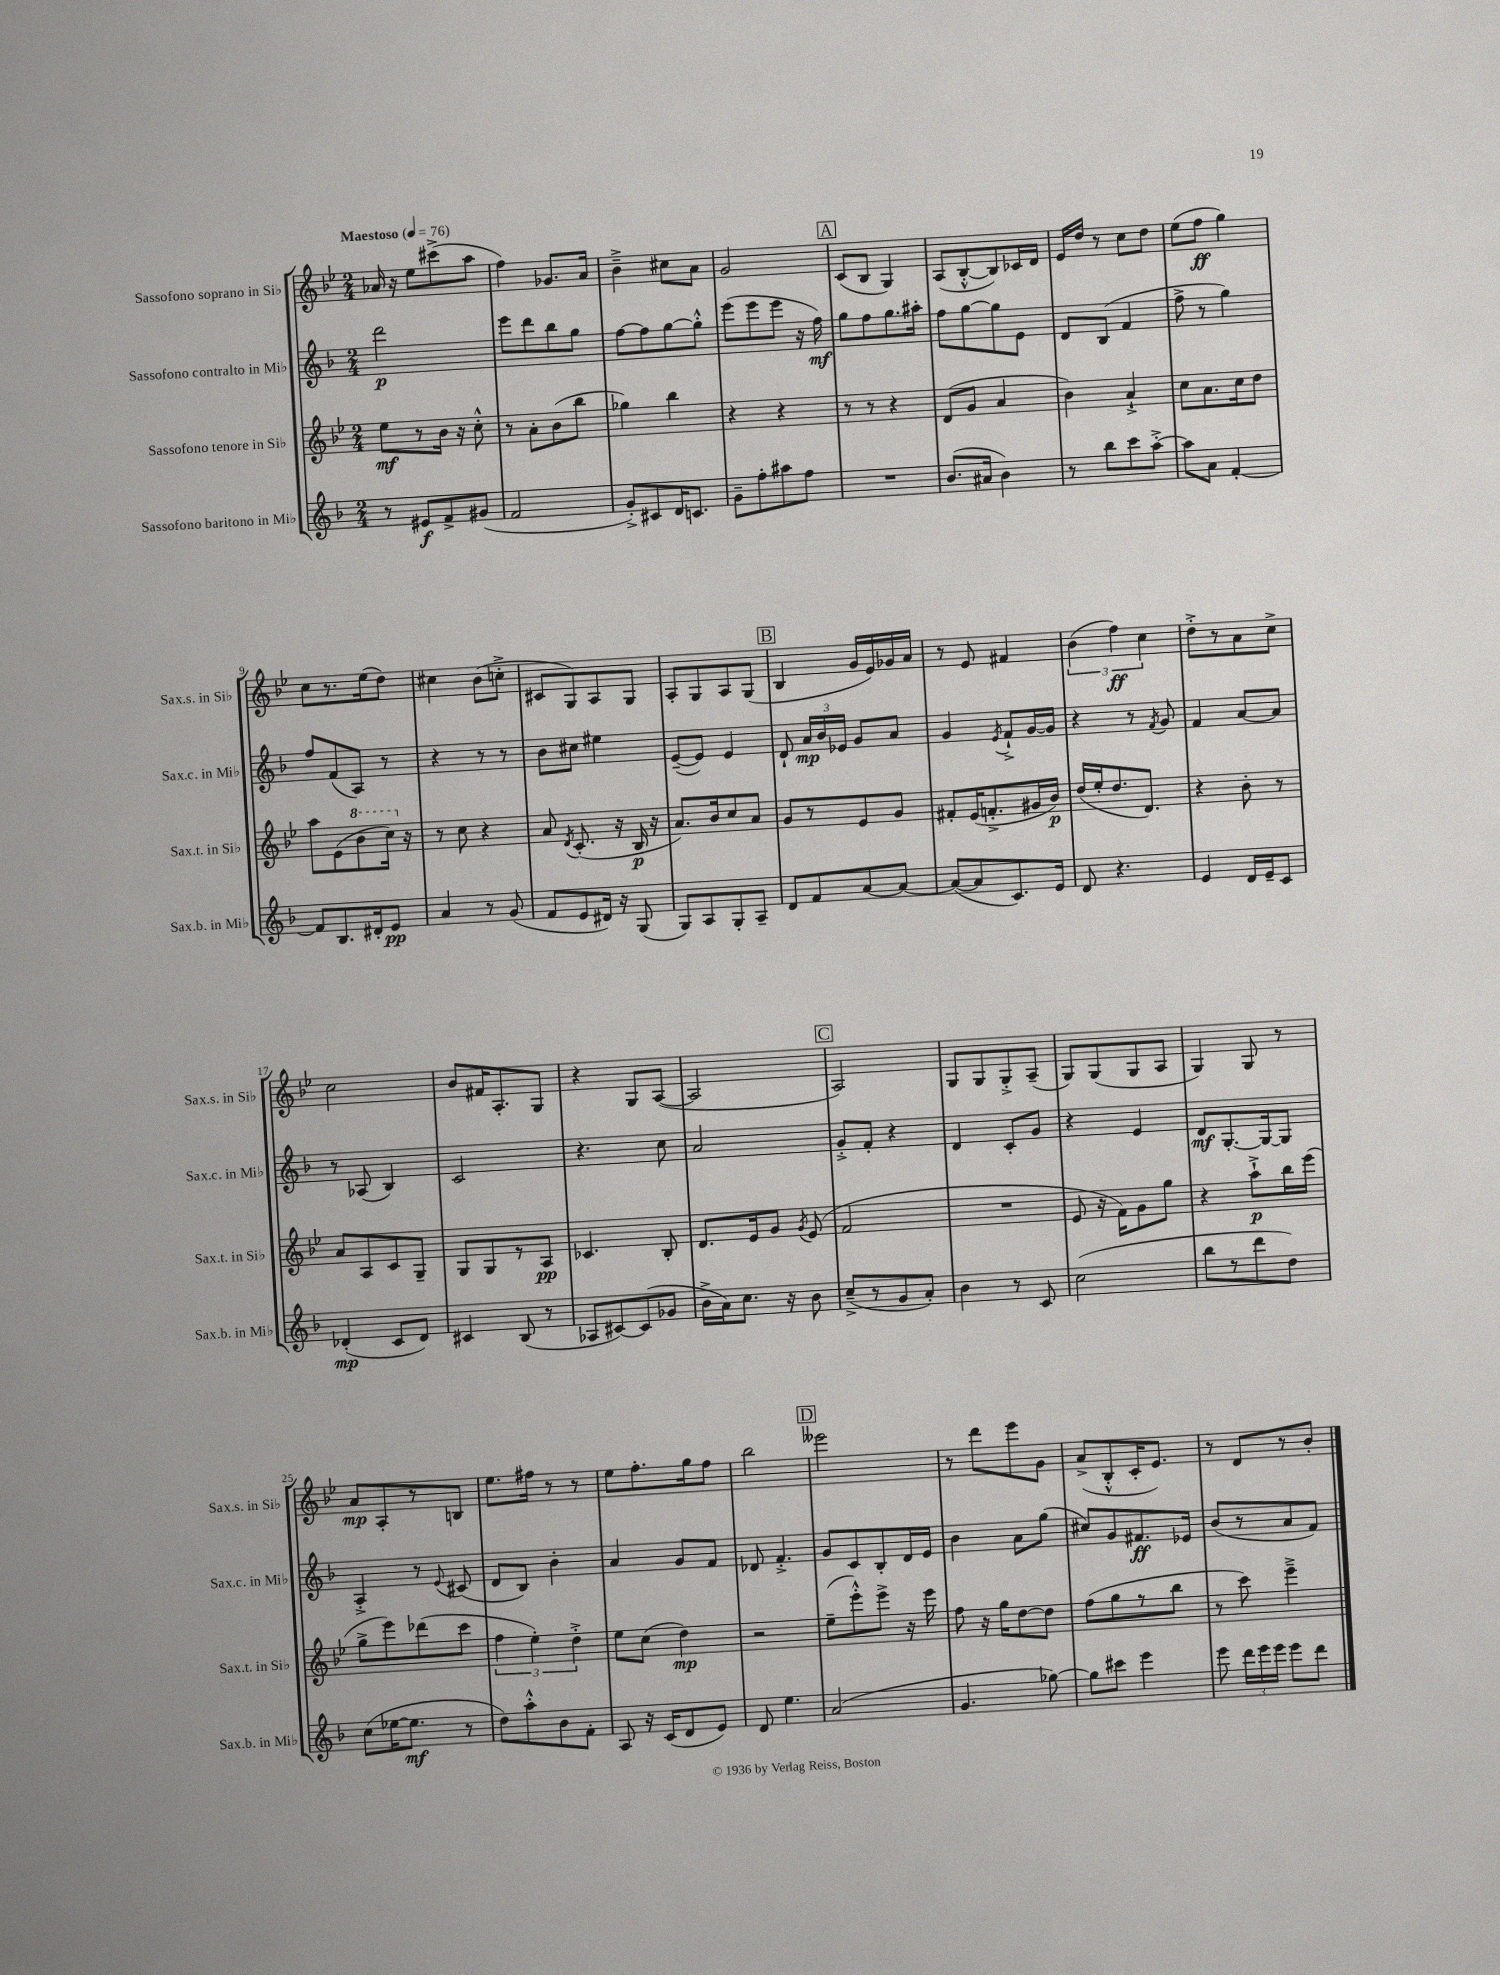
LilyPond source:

<<
\new StaffGroup <<
\new Staff = "s0" \with { instrumentName = "Sassofono soprano in Sib" shortInstrumentName = "Sax.s. in Sib" } {
    \clef treble \key bes \major \numericTimeSignature \time 2/4 \tempo "Maestoso" 4 = 76
    \autoBeamOff aes'16 r16 ees''8[ cis'''8->( a''8] |
    f''4) ges'8.[ a'16] |
    bes'4---> cis''8[ a'8] |
    g'2 |
    \mark \markup { \box "A" } c'8[( bes8] g4) |
    a8[( bes8~-.-^ bes8) ces'16 d'16] |
    ees'16[ d''16] r8 c''8[ d''8] |
    ees''8[( f''8]\ff g''4) |
    c''8[ r8. ees''16( d''8]) |
    cis''4 bes'8[( c''8]-.-> |
    cis'8[ g8) a8 g8] |
    a8[-. g8 a8 g8]( |
    \mark \markup { \box "B" } bes4 g'16[ ees'16) ges'16 a'16] |
    r8 ees'8 fis'4 |
    \tuplet 3/2 { bes'4( f''4\ff) c''4 } |
    d''8[-.-> r8 a'8 c''8]-> |
    c''2 |
    bes'8[ fis'16 a8.-. g8] |
    r4 g8[ a8]~( |
    a2 |
    \mark \markup { \box "C" } a2) |
    g8[ g8 g8-.-> a8]--( |
    g8[) g8( g8 a8] |
    g4) g8 r8 |
    a'8[\mp a8-. r8 b8] |
    ees''8.[ fis''16] r8 r8 |
    ees''8[ f''8.-. g''16 f''8] |
    bes''2 |
    \mark \markup { \box "D" } eeses'''2 |
    r8 d'''8[ ees'''8 g'8] |
    a'8[->( bes8-.-^ c'16-. ees'8.]) |
    r8 d'8[ r8 bes'8]-. \bar "|." |
}
\new Staff = "s1" \with { instrumentName = "Sassofono contralto in Mib" shortInstrumentName = "Sax.c. in Mib" } {
    \clef treble \key f \major \numericTimeSignature \time 2/4
    \autoBeamOff d'''2\p |
    e'''8[ d'''8 bes''8 g''8] |
    f''8[~ f''8 g''8~ g''8]-.-^ |
    e'''8[( e'''8 e'''8] r16 f''16\mf) |
    \mark \markup { \box "A" } g''8[ f''8 g''8. ais''16]-. |
    f''8[ g''8~ g''8 e'8] |
    d'8[ bes8]( f'4 |
    f''8-> r8 g''4) |
    f''8[ f'8( a8]) r8 |
    r4 r8 r8 |
    bes'8[ cis''8] eis''4 |
    e'8[~--( e'8]) e'4 |
    \mark \markup { \box "B" } d'8-! \tuplet 3/2 { a'16[\mp bes'16 ees'16] } g'8[ a'8] |
    g'4 \acciaccatura { e'8 } f'8[-!-> g'16~ g'16] |
    r4 r8 \acciaccatura { f'8 } g'8 |
    f'4 a'8[~ a'8] |
    r8 aes8( bes4) |
    c'2 |
    r4. c''8 |
    a'2 |
    \mark \markup { \box "C" } g'8[-.-> f'8]-. r4 |
    d'4 c'8[-. g'8] |
    r4 e'4 |
    d'8[\mf g8.~-. g16~ g8] |
    a4-.-> r8 \appoggiatura { e'8 } cis'8( |
    d'8[ bes8]) bes'4-. |
    a'4 g'8[ f'8] |
    des'8 f'4.-.-> |
    \mark \markup { \box "D" } g'8[ c'8 bes8-. d'16 e'16] |
    bes'4 a'8[ g''8]( |
    cis''8[) g'8 fis'8.\ff ees'16] |
    bes'8[( r8 a'8 f'8]) \bar "|." |
}
\new Staff = "s2" \with { instrumentName = "Sassofono tenore in Sib" shortInstrumentName = "Sax.t. in Sib" } {
    \clef treble \key bes \major \numericTimeSignature \time 2/4
    \autoBeamOff ees''8[\mf r8 bes'16] r16 c''8-.-^ |
    r8 a'8[-. bes'8( bes''8] |
    ges''4) bes''4 |
    r4 r4 |
    \mark \markup { \box "A" } r8 r8 r4 |
    d'8[( g'8] a'4 |
    bes'4) a'4-!-> |
    c''8[ a'8. c''16 d''8] |
    a''8[ ees'8( \ottava #1 bes''8 c'''16]) \ottava #0 r16 |
    r8 c''8 r4 |
    a'8 \acciaccatura { d'8 } c'8.-.( r16 bes16\p r16 |
    a'8.[) bes'16 c''8 a'8] |
    \mark \markup { \box "B" } g'8[ r8 ees'8 g'8] |
    fis'8[-. ees'16( f'8.-.-> gis'16 bes'16]\p) |
    d''16[( ees''16-. d''8. d'8.]) |
    r4 bes'8-. r8 |
    a'8[ a8 c'8 g8]-- |
    g8[ g8 r8 a8]\pp |
    ces'4. bes8-. |
    d'8.[ ees'16 g'8] \acciaccatura { g'8 } ees'8( |
    \mark \markup { \box "C" } f'2 |
    R2 |
    ees'8 r16 f'16[) g'8 g''8] |
    r4 a''8[-!->\p bes''16 ees'''16]( |
    g''8[-> ees'''8) des'''8( c'''8] |
    \tuplet 3/2 { f''4 ees''4-.) d''4-.-> } |
    ees''8[ c''8]( d''4\mp) |
    r2 |
    \mark \markup { \box "D" } ees''8[--( ees'''8-.-^) ees'''8]-> r16 ees'''16 |
    f''8 r16 g''16[ d''8~ d''8] |
    f''8[( g''8 r8 bes''8] |
    r8 c'''8) ees'''4---> \bar "|." |
}
\new Staff = "s3" \with { instrumentName = "Sassofono baritono in Mib" shortInstrumentName = "Sax.b. in Mib" } {
    \clef treble \key f \major \numericTimeSignature \time 2/4
    \autoBeamOff r8 eis'8[\f f'8-> gis'8]( |
    f'2 |
    g'8[-.->) cis'8 d'16 c'8.] |
    g'8[-- f''8-. ais''8 f''8] |
    \mark \markup { \box "A" } R2 |
    bes'8.[( ais'16] bes'4) |
    r8 bes''8[ c'''8 a''8]~-.-> |
    a''8[ a'8] f'4~-. |
    f'8[ bes8. dis'16-. e'8]\pp |
    a'4 r8 g'8( |
    f'8[ e'8 dis'16]) r16 g8( |
    g8[) a8 g8-. a8]-- |
    \mark \markup { \box "B" } d'8[ f'8 a'8~ a'8]~ |
    a'8[~( a'8 c'8.) e'16] |
    d'8 r4. |
    e'4 d'16[ e'16-- c'8] |
    des'4-.\mp( c'8[ des'8]) |
    cis'4 bes8( r8 |
    aes8[ cis'8~) cis'8( ges'8] |
    bes'16[-> a'16) c''8.] r16 bes'8 |
    \mark \markup { \box "C" } c''8[--->( r8 g'8 a'8]-.) |
    bes'4 r8 c'8 |
    c''2( |
    bes''8[ r8 d'''8 d''8]) |
    c''8[( ees''16~ ees''8.]\mf r8 |
    d''8[) a''8-.-^ bes'8 f'8]-. |
    a8 r16 c'16[( d'8 e'8]) |
    d'8 e''4. |
    \mark \markup { \box "D" } a'2( |
    g'4. ges''8~) |
    ges''8[ cis'''8] e'''4 |
    e'''8 \tuplet 3/2 { d'''16[ e'''16 e'''16] } e'''8[ d'''8] \bar "|." |
}
>>
>>
